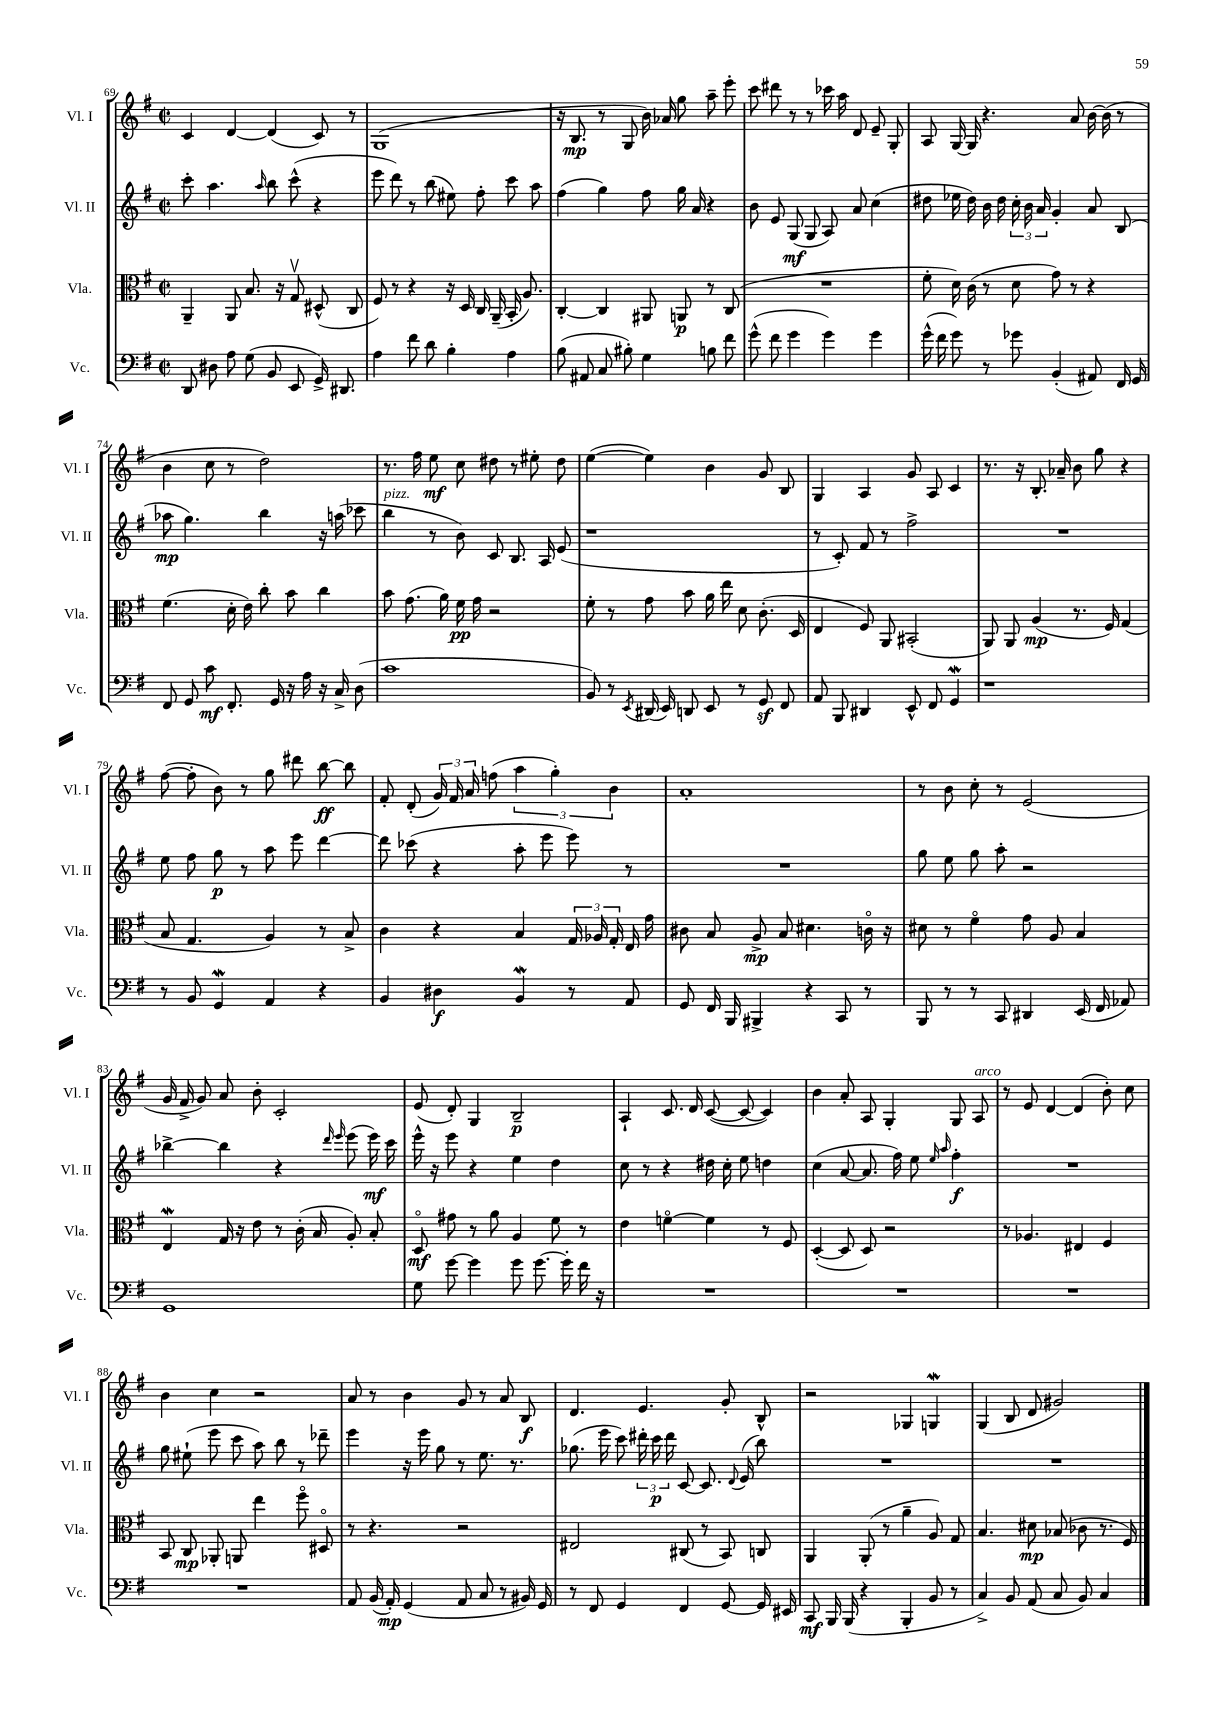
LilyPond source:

<<
\new StaffGroup <<
\new Staff = "s0" \with { instrumentName = "Vl. I" shortInstrumentName = "Vl. I" } {
    \clef treble \key g \major \defaultTimeSignature \time 2/2
    \autoBeamOff c'4 d'4~ d'4( c'8) r8 |
    g1( |
    r16 b8.\mp r8 g8 b'16) aes'16 g''8 a''8-- e'''8-. |
    c'''8 dis'''8 r8 r8 ces'''16 a''16 d'8 e'8-- g8-. |
    a8 g16~ g16 r4. a'8 b'16~ b'16( r8 |
    b'4 c''8 r8 d''2) |
    r8. fis''16 e''8\mf c''8 dis''8 r8 eis''8-. dis''8 |
    e''4~( e''4) b'4 g'8 b8 |
    g4 a4 g'8 a8 c'4 |
    r8. r16 b8.-. aes'16-- b'8 g''8 r4 |
    fis''8~( fis''8-. b'8) r8 g''8 dis'''8 b''8~\ff b''8 |
    fis'8-. d'8-.( \tuplet 3/2 { g'16) fis'16 a'16 } f''8( \tuplet 3/2 { a''4 g''4-.) b'4 } |
    a'1-. |
    r8 b'8 c''8-. r8 e'2( |
    g'16 fis'16-> g'8) a'8 b'8-. c'2-. |
    e'8( d'8-.) g4 b2--\p |
    a4-! c'8. d'16 c'8~( c'8~ c'4) |
    b'4 a'8-. a8 g4-. g8 a8^\markup { \italic "arco" } |
    r8 e'8 d'4~ d'4( b'8-.) c''8 |
    b'4 c''4 r2 |
    a'8 r8 b'4 g'8 r8 a'8 b8\f |
    d'4. e'4. g'8-. b8-^ |
    r2 ges4 g4\mordent |
    g4( b8 d'8 gis'2) \bar "|." |
}
\new Staff = "s1" \with { instrumentName = "Vl. II" shortInstrumentName = "Vl. II" } {
    \clef treble \key g \major \defaultTimeSignature \time 2/2
    \autoBeamOff c'''8-. a''4. \grace { a''16 } b''8 c'''8-^( r4 |
    e'''8 d'''8) r8 b''8( eis''8) fis''8-. c'''8 a''8 |
    fis''4( g''4) fis''8 g''16 a'16 r4 |
    b'8 e'8 g8\mf( g8 a8) a'8 c''4( |
    dis''8 ees''16 dis''16) b'16 dis''16 \tuplet 3/2 { c''16-. b'16 a'16 } g'4-. a'8 b8( |
    aes''8\mp g''4.) b''4 r16 a''16( ces'''8 |
    b''4^\markup { \italic "pizz." } r8 b'8) c'8 b8. a16 e'8( |
    r1 |
    r8 c'8-.) fis'8 r8 fis''2-> |
    R1 |
    e''8 fis''8 g''8\p r8 a''8 e'''8 d'''4~ |
    d'''8 ces'''8( r4 a''8-. e'''8 e'''8) r8 |
    R1 |
    g''8 e''8 g''8 a''8-. r2 |
    bes''4~-> bes''4 r4 \grace { d'''16 e'''16 } e'''8( e'''16\mf) c'''16 |
    e'''16-^ r16 e'''8 r4 e''4 d''4 |
    c''8 r8 r4 dis''16 c''16-. e''8 d''4 |
    c''4( a'8~ a'8. fis''16) e''8 \grace { e''16 a''16 } fis''4-.\f |
    R1 |
    g''8 eis''8-!( e'''8 c'''8 a''8) b''8 r8 des'''8-- |
    e'''4 r16 e'''16 g''8 r8 e''8. r8. |
    ges''8.( e'''16 c'''8) \tuplet 3/2 { dis'''16-. c'''16\p dis'''16 } c'8~ c'8. \appoggiatura { d'8 } e'16( b''8) |
    R1 |
    R1 \bar "|." |
}
\new Staff = "s2" \with { instrumentName = "Vla." shortInstrumentName = "Vla." } {
    \clef alto \key g \major \defaultTimeSignature \time 2/2
    \autoBeamOff a,4-- a,8 b8. r16 g8\upbow dis8-^( c8 |
    fis8) r8 r4 r16 d16 c16 a,16--( b,16-. a8.) |
    c4~-. c4 ais,8 a,8\p r8 c8( |
    R1 |
    fis'8-. d'16) c'16( r8 d'8 g'8) r8 r4 |
    fis'4.( d'16-. e'16) c''8-. b'8 c''4 |
    b'8 g'8.( a'16) fis'16\pp g'16 r2 |
    fis'8-. r8 g'8 b'8 a'16 e''16 d'8 c'8.-.( d16 |
    e4 fis8) a,8 bis,2-.( |
    a,8) a,8 a4\mp( r8. fis16) g4( |
    b8 g4. a4) r8 b8-> |
    c'4 r4 b4 \tuplet 3/2 { g16 aes16 g16-. } e16 g'16 |
    cis'8 b8 a8->\mp b8 dis'4. c'16\flageolet r16 |
    dis'8 r8 fis'4\flageolet g'8 a8 b4 |
    e4\mordent g16 r16 e'8 r8 c'16-.( b16 a8-.) b8-. |
    d8\flageolet\mf gis'8 r8 a'8 a4 fis'8 r8 |
    e'4 f'4~\flageolet f'4 r8 fis8 |
    d4~-.( d8 d8) r2 |
    r8 aes4. eis4 fis4 |
    b,8 c8\mp aes,8-. a,8 e''4 fis''8\flageolet dis8\flageolet |
    r8 r4. r2 |
    eis2 cis8( r8 b,8) c8 |
    a,4 a,8-.( r8 a'4-- a8) g8 |
    b4. dis'8\mp bes8( ces'8 r8. fis16) \bar "|." |
}
\new Staff = "s3" \with { instrumentName = "Vc." shortInstrumentName = "Vc." } {
    \clef bass \key g \major \defaultTimeSignature \time 2/2
    \autoBeamOff d,8 dis8 a8 g8( b,8 e,8 g,16->) dis,8. |
    a4 fis'8 d'8 b4-. a4 |
    b8( ais,8 c8 bis8-.) g4 b8 fis'8 |
    g'8-^( fis'8 g'4 g'4) g'4 |
    g'16-^( fis'16 g'8) r8 ges'8 b,4-.( ais,8) fis,16 g,16 |
    fis,8 g,8 c'8\mf fis,8.-. g,16 r16 a16 r16 c16-> d8( |
    c'1 |
    b,8) r8 \acciaccatura { e,8 } dis,16( e,16) d,8 e,8 r8 g,8\sf fis,8 |
    a,8 b,,8 dis,4 e,8-^ fis,8 g,4\mordent |
    r1 |
    r8 b,8 g,4\mordent a,4 r4 |
    b,4 dis4\f b,4\mordent r8 a,8 |
    g,8 fis,16 b,,16 bis,,4-> r4 c,8 r8 |
    b,,8 r8 r8 c,8 dis,4 e,16( fis,16 aes,8) |
    g,1 |
    g8 g'8~ g'4 g'8 g'8.~ g'16-. fis'16 r16 |
    R1 |
    R1 |
    R1 |
    R1 |
    a,8 b,16( a,16-.\mp) g,4( a,8 c8 r8 bis,16) g,16 |
    r8 fis,8 g,4 fis,4 g,8~ g,16 eis,16 |
    c,8\mf b,,16 b,,16( r4 b,,4-. b,8 r8 |
    c4->) b,8 a,8( c8 b,8) c4 \bar "|." |
}
>>
>>
\layout { \context { \Score currentBarNumber = #69 } }
